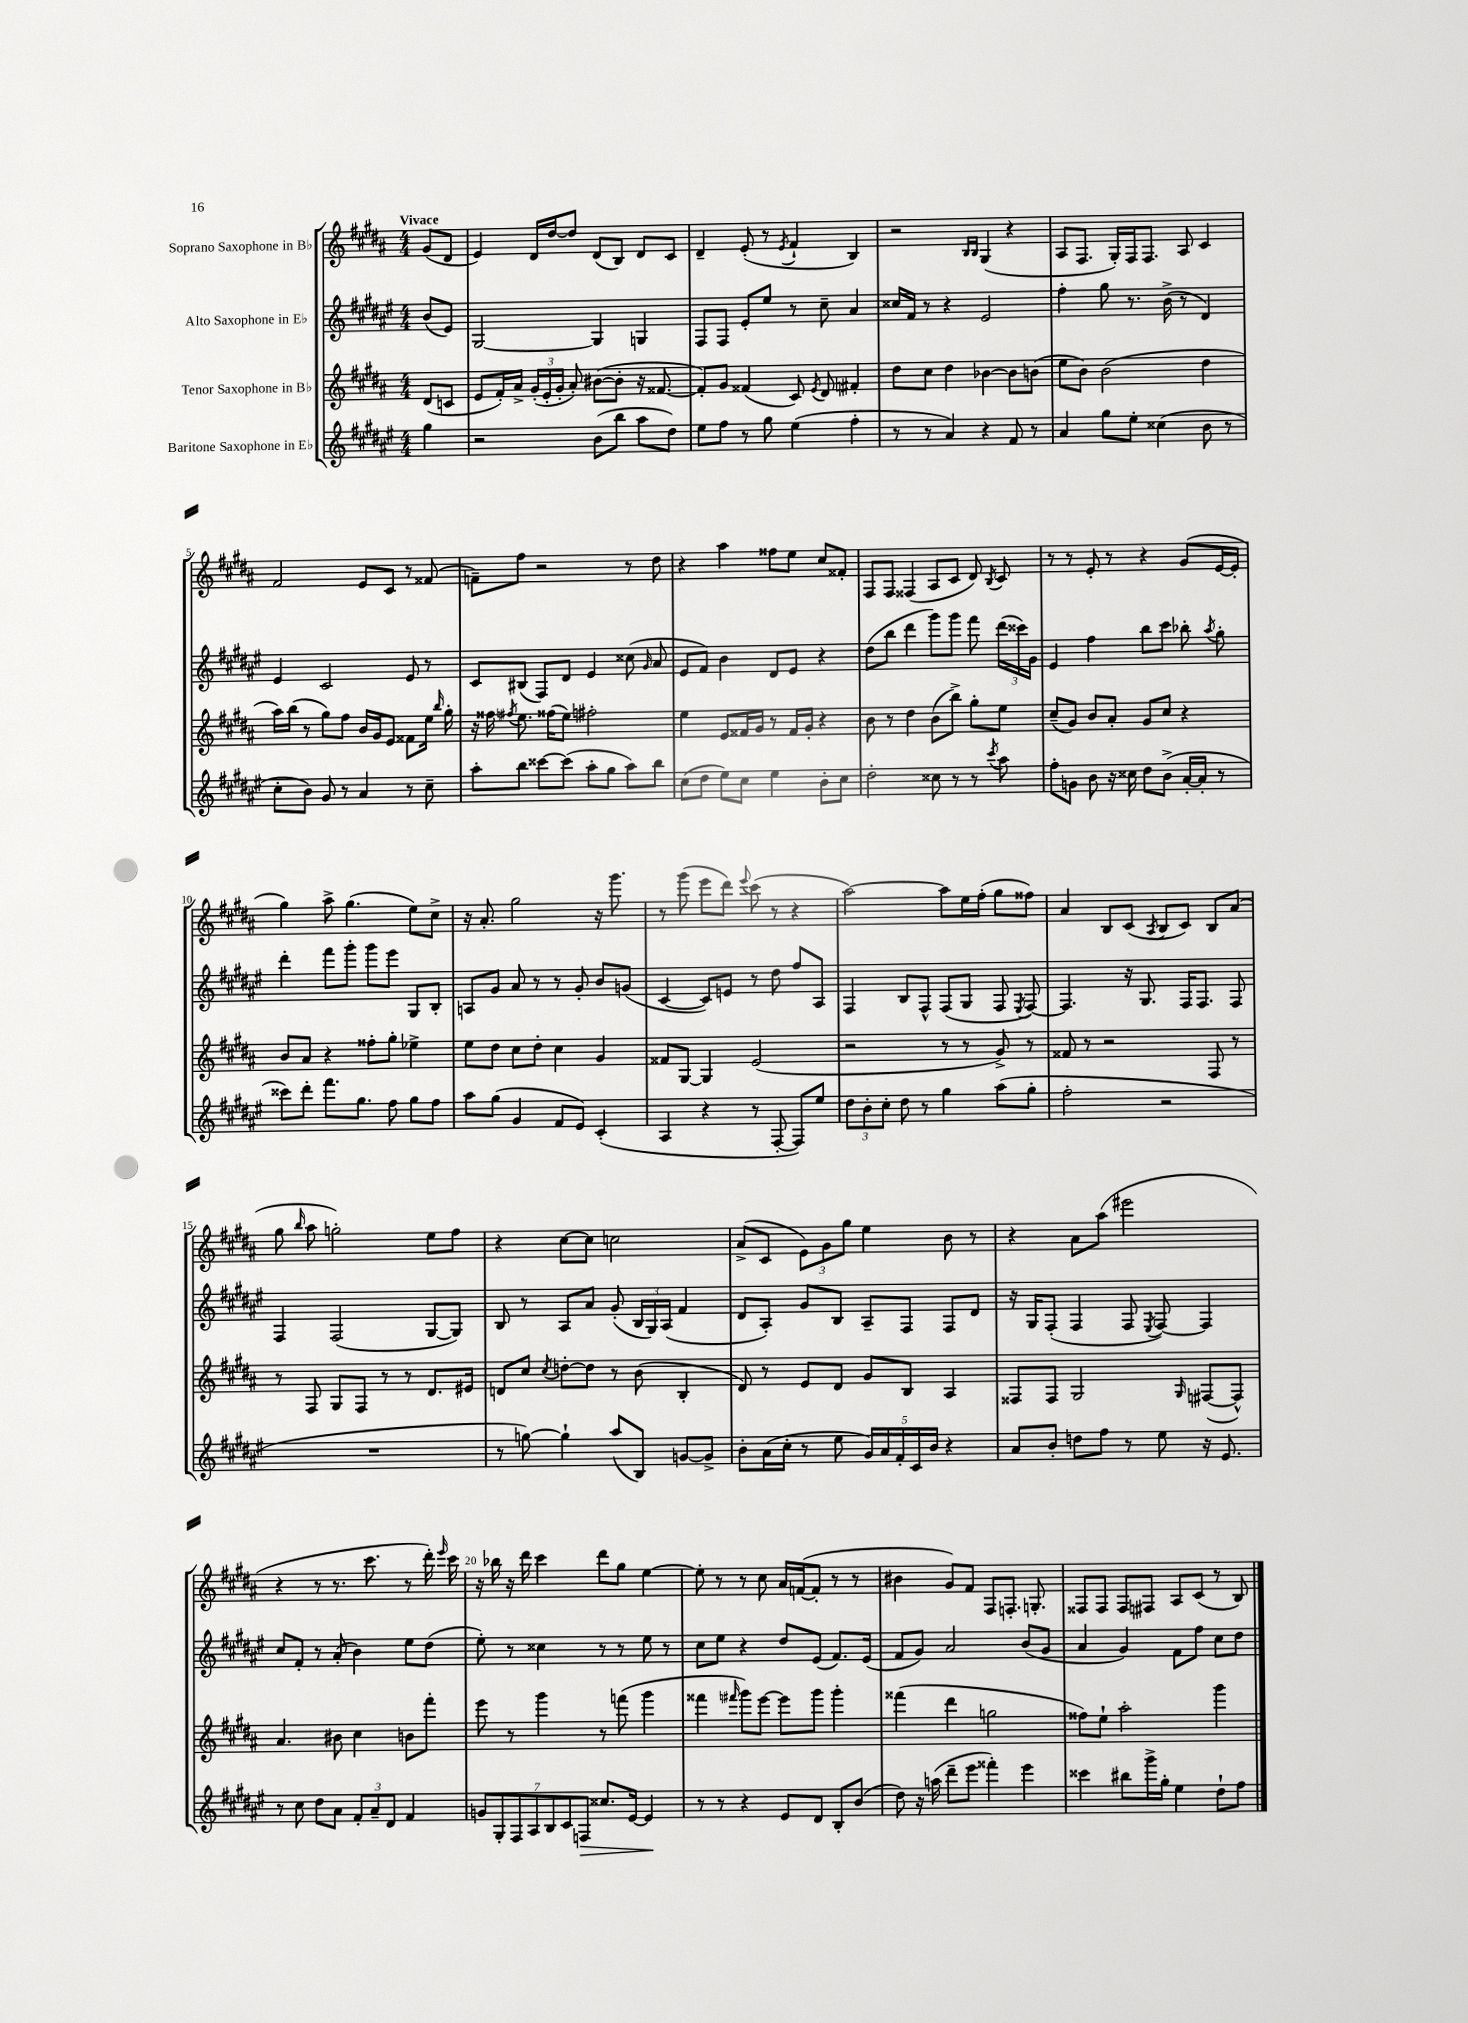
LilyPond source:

<<
\new StaffGroup <<
\new Staff = "s0" \with { instrumentName = "Soprano Saxophone in Bb" } {
    \clef treble \key b \major \numericTimeSignature \time 4/4 \partial 4 \tempo "Vivace"
    \autoBeamOff gis'8[( dis'8] |
    e'4) dis'16[ dis''16~ dis''8] dis'8[( b8]) dis'8[ cis'8] |
    dis'4-- e'8-.( r8 \acciaccatura { e'8 } fis'4-! b4) |
    r2 \grace { b16[ b16] } gis4( r4 |
    ais8[ fis8.] gis16[-.) fis16 fis8.] ais8 cis'4 |
    fis'2 e'8[ cis'8] r8 fisis'8( |
    f'8[--) fis''8] r2 r8 dis''8 |
    r4 ais''4 fisis''8[ e''8] cis''8[ fisis'8]-. |
    fis8[ fis8] fisis4( ais8[ cis'8] dis'8) \acciaccatura { b8 } cis'8 |
    r8 r8 e'8-. r8 r4 gis'8[( e'16~ e'16]-. |
    gis''4) ais''8-> gis''4.( e''8[) cis''8]-> |
    r16 ais'8.-. gis''2 r16 gis'''8. |
    r8 gis'''8( e'''8[ dis'''8]) \appoggiatura { e'''8 } cis'''8( r8 r4 |
    ais''2~) ais''8[ e''16 fis''16]-.( gis''8[ fisis''8]) |
    ais'4 b8[ cis'8]( \acciaccatura { ais8 } b8[ cis'8]) b8[ ais'8]( |
    gis''8 \grace { b''16 } ais''8 g''2-.) e''8[ fis''8] |
    r4 cis''8[~ cis''8] c''2 |
    ais'8[->( cis'8] \tuplet 3/2 { e'8[) gis'8 gis''8] } e''4 b'8 r8 |
    r4 ais'8[ ais''8]( eis'''2 |
    r4 r8 r8. cis'''8. r8 dis'''16-.) \grace { e'''16 } cis'''16 |
    r16 bes''16 r16 dis'''16 cis'''4 dis'''8[ gis''8] e''4~ |
    e''8-. r8 r8 cis''8 ais'16[ f'16~( f'8]-. r8 r8 |
    bis'4 gis'8[) fis'8] fis8[ f8.]-. g8.-. |
    fisis8[ fisis8] fisis8[ fis8] ais8[ cis'8]( r8 b8) \bar "|." |
}
\new Staff = "s1" \with { instrumentName = "Alto Saxophone in Eb" } {
    \clef treble \key fis \major \numericTimeSignature \time 4/4 \partial 4
    \autoBeamOff b'8[( eis'8]) |
    gis2~ gis4 g4 |
    fis8[ fis8] eis'8[-. eis''8] r8 cis''8-- ais'4 |
    cisis''16[ fis'16] r8 r4 eis'2 |
    fis''4-. gis''8 r8. b'16->( r8 dis'4) |
    eis'4 cis'2 eis'8 r8 |
    cis'8[ bis8]( fis8[) dis'8] eis'4 cisis''8( \grace { gis'16 } ais'8 |
    eis'8[ fis'8]) b'4 dis'8[ eis'8] r4 |
    dis''8[( b''8] dis'''4 gis'''8[) gis'''8] fis'''8 \tuplet 3/2 { dis'''16[( cisis'''16) gis'16] } |
    eis'4 fis''4 b''8[ cis'''8] bes''8-. \acciaccatura { ais''8 } gis''8-. |
    dis'''4-. fis'''8[ gis'''8]-. gis'''8[ eis'''8] gis8[ b8]-. |
    a8[ gis'8] ais'8 r8 r8 gis'8-. b'8[ g'8]( |
    cis'4~ cis'8[) e'8] r8 dis''8 fis''8[ ais8] |
    fis4 b8[ fis8]-^ fis8[( gis8] fis8 \acciaccatura { eis8 } fis8~) |
    fis4. r16 gis8. fis16[ fis8.] fis8 |
    fis4 fis2( gis8[~ gis8]) |
    b8 r8 ais8[ ais'8] gis'8-.( \tuplet 3/2 { b16[ gis16) ais16]( } fis'4 |
    dis'8[ ais8]-.) gis'8[ b8] ais8[-- fis8] fis8[ dis'8] |
    r16 gis16[ fis8]-.( fis4 fis8 \acciaccatura { eis8 } fis8~) fis4 |
    cis''8[ fis'8]-. r8 ais'8-.( b'4) eis''8[ dis''8]( |
    eis''8-.) r8 cisis''4 r8 r8 eis''8 r8 |
    cis''8[ eis''8] r4 dis''8[ eis'8]( fis'8.[) eis'16]( |
    fis'8[ gis'8]) ais'2 b'8[( gis'8] |
    ais'4 gis'4) fis'8[ fis''8] cis''8[ dis''8] \bar "|." |
}
\new Staff = "s2" \with { instrumentName = "Tenor Saxophone in Bb" } {
    \clef treble \key b \major \numericTimeSignature \time 4/4 \partial 4
    \autoBeamOff dis'8[( c'8] |
    e'8[ fis'16-.) ais'16]-> \tuplet 3/2 { gis'16[-.( e'16-. gis'16]-. } ais'8-.) bis'8[~( bis'8]-. r16 fisis'8.~ |
    fisis'8[-.) gis'8] fisis'4( cis'8) \acciaccatura { e'8 } dis'8 fis'4-. |
    dis''8[ cis''8] dis''4 bes'4~ bes'8[ b'8]( |
    e''8[ b'8]) b'2( dis''4 |
    ais''16[) b''16]( r8 gis''8[) fis''8] b'16[ gis'16 e'8] fisis'8[ e''16] \grace { b''16 } gis''16-. |
    r16 fisis''16 \acciaccatura { fis''8 } e''8. fisis''16[( e''8]) fis''2-. |
    e''4 e'8[ fisis'16 gis'16] r8 fisis'16[ gis'16]-. r4 |
    b'8 r8 dis''4 b'8[( b''8]->) gis''8[-. e''8] |
    cis''8[--( gis'8]) b'8[ ais'8]-. gis'8[ cis''8] r4 |
    b'8[ ais'8] r4 fisis''8[-. gis''8]-. ees''4-> |
    e''8[ dis''8] cis''8[ dis''8]-. cis''4 gis'4 |
    fisis'8[ gis8]~ gis4 e'2( |
    r2 r8 r8 gis'8->) r8 |
    fisis'8 r8 r2 fis8 r8 |
    r8 fis8 gis8[ fis8] r8 r8 dis'8.[ eis'16] |
    d'8[ cis''8] \acciaccatura { cis''8 } d''8[~-. d''8] r8 b'8( b4-. |
    dis'8) r8 e'8[ dis'8] gis'8[ b8] ais4 |
    fisis8[ fisis8] gis2 \grace { gis16 } fis8[~( fis8]-^) |
    ais'4. bis'8 cis''4 b'8[ fis'''8]-. |
    e'''8 r8 gis'''4 r8 f'''8( gis'''4 |
    fisis'''4 \grace { fis'''16 } gis'''8[) e'''8]~ e'''8[ gis'''8] gis'''4-. |
    fisis'''4( dis'''4 g''2 |
    fisis''8[) e''8]-! ais''2-. gis'''4 \bar "|." |
}
\new Staff = "s3" \with { instrumentName = "Baritone Saxophone in Eb" } {
    \clef treble \key fis \major \numericTimeSignature \time 4/4 \partial 4
    \autoBeamOff gis''4 |
    r2 b'8[( b''8] ais''8[ dis''8]) |
    eis''8[ fis''8] r8 gis''8 eis''4( fis''4-. |
    r8 r8 ais'4) r4 fis'8 r8 |
    ais'4 gis''8[ eis''8]-. cisis''4( b'8 r8 |
    cis''8[-. b'8]) gis'8 r8 ais'4 r8 cis''8-- |
    ais''8[-. b''8] cisis'''8[~ cisis'''8]( ais''8[-. gis''8] ais''8[) b''8] |
    cis''8[( dis''8] eis''8[) cis''8] eis''4 b'8[-. cis''8] |
    dis''2-. cisis''8 r8 r8 \acciaccatura { cis'''8 } ais''8 |
    fis''8[-. g'8] b'8 r16 cisis''16 dis''8[ b'8]->( ais'16[~-. ais'16]-. r8 |
    cisis'''8[) dis'''8]-. fis'''8.[ gis''8.] fis''8 gis''8[ fis''8] |
    ais''8[ gis''8]( gis'4 fis'8[ eis'8]) cis'4-.( |
    ais4 r4 r8 fis8~-. fis8[) eis''8] |
    \tuplet 3/2 { dis''8[ b'8-. cis''8]-. } dis''8 r8 gis''4 ais''8[( gis''8]-. |
    fis''2-. r2 |
    R1 |
    r8 g''8~) g''4-! ais''8[( b8]) g'8[~ g'8]-> |
    b'8[-. ais'16( cis''16]-. r8 eis''8 \tuplet 5/4 { gis'16[) ais'16 fis'16-. cis'16 b'16] } r4 |
    ais'8[ b'8]-. d''8[ fis''8] r8 eis''8 r16 eis'8. |
    r8 cis''8 dis''8[ ais'8] \tuplet 3/2 { fis'8[-. ais'8-- dis'8] } fis'4 |
    \tuplet 7/4 { g'8[ gis8-. fis8 ais8 b8 cis'8 f8]\> } cisis''8.[ eis'16]~ eis'4\! |
    r8 r8 r4 eis'8[ dis'8] b8[-. b'8]( |
    dis''8) r16 a''16( dis'''8[-- eis'''8] fisis'''4-.) eis'''4 |
    cisis'''4 bis''8[ gis'''16-> gis''16]-. eis''4 dis''8[-! fis''8] \bar "|." |
}
>>
>>
\layout { \context { \Score \override BarNumber.break-visibility = ##(#f #t #t) barNumberVisibility = #(every-nth-bar-number-visible 5) } }
